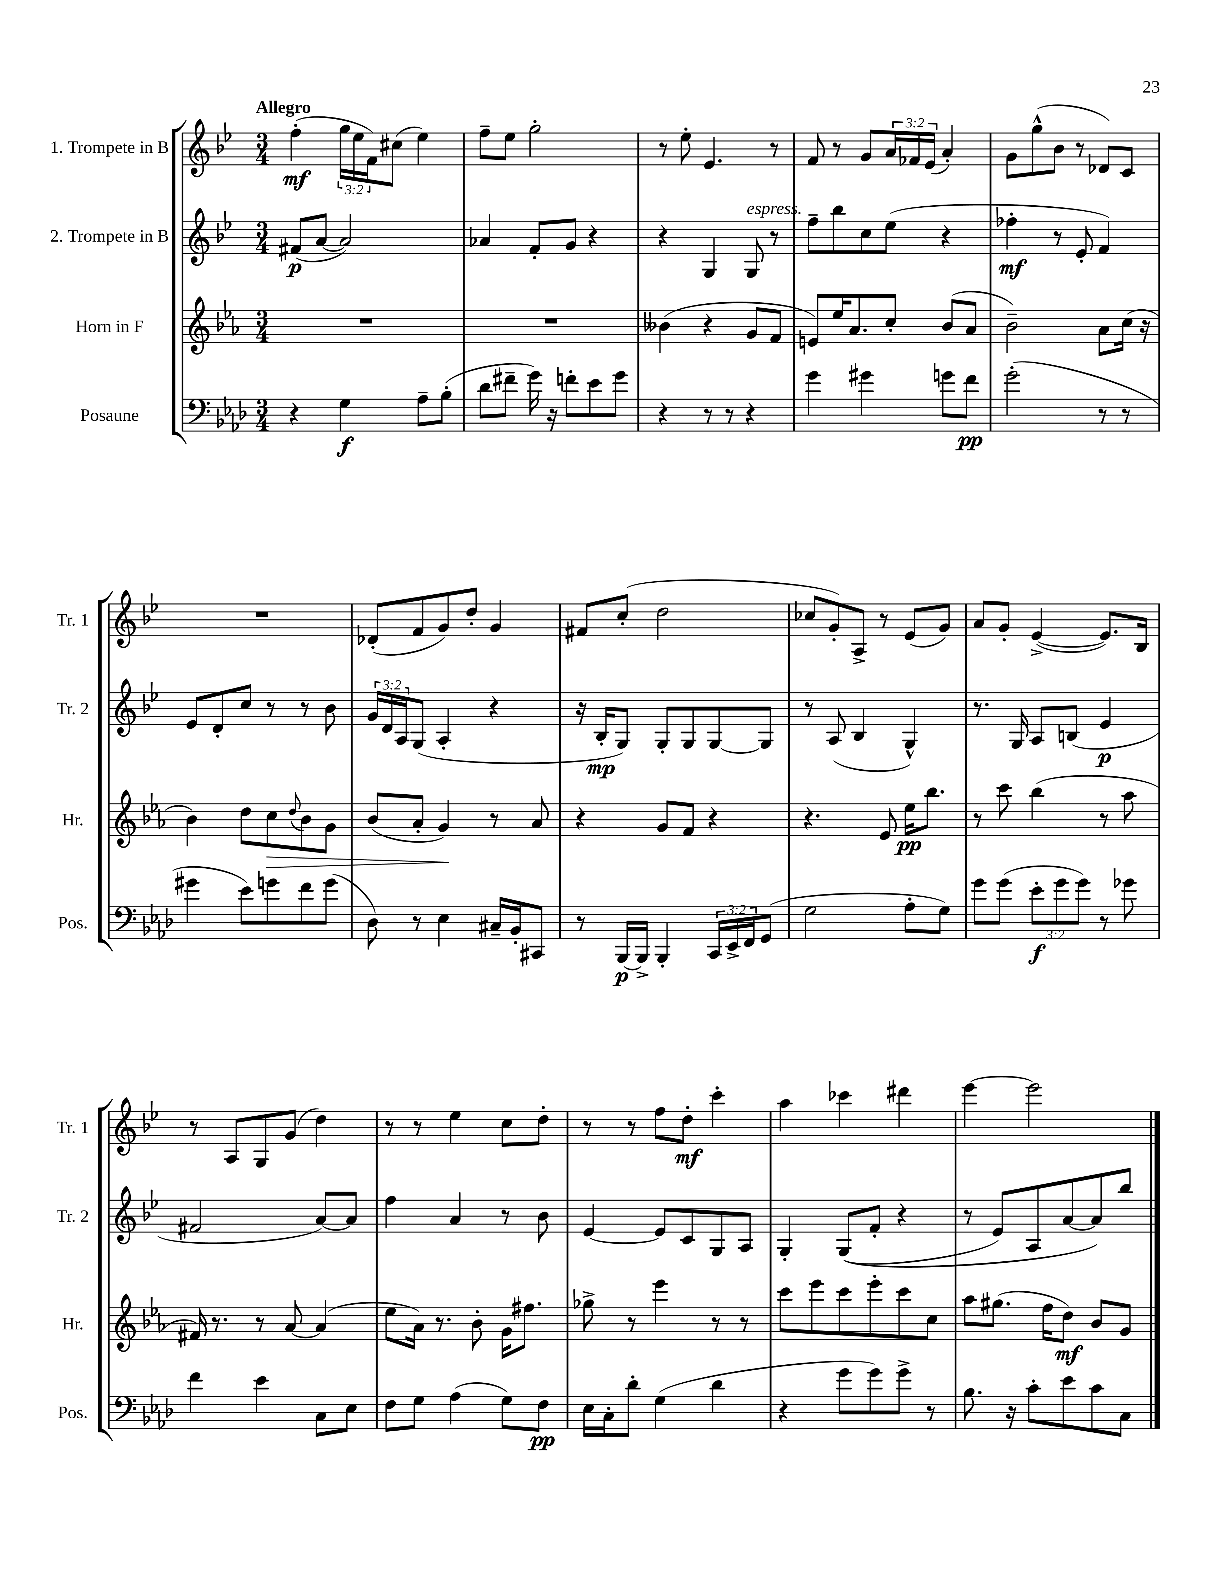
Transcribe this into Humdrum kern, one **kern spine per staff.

**kern	**dynam	**kern	**dynam	**kern	**dynam	**kern	**dynam
*part4	*part4	*part3	*part3	*part2	*part2	*part1	*part1
*staff4	*staff4	*staff3	*staff3	*staff2	*staff2	*staff1	*staff1
*I"Posaune	*	*I"Horn in F	*	*I"2. Trompete in B	*	*I"1. Trompete in B	*
*I'Pos.	*	*I'Hr.	*	*I'Tr. 2	*	*I'Tr. 1	*
*clefF4	*	*clefG2	*	*clefG2	*	*clefG2	*
*k[b-e-a-d-]	*	*k[b-e-a-]	*	*k[b-e-]	*	*k[b-e-]	*
*M3/4	*	*M3/4	*	*M3/4	*	*M3/4	*
=1	=1	=1	=1	=1	=1	=1	=1
!	!	!	!	!	!	!LO:TX:a:B:t=Allegro	!
4r	.	2.r	.	(8f#X/L	p	(4ff'\	mf
.	.	.	.	[8a/J	.	.	.
4G\	f	.	.	2a/])	.	24gg\LL	.
.	.	.	.	.	.	24ee-\	.
.	.	.	.	.	.	24f\J)	.
.	.	.	.	.	.	(8cc#X\J	.
8A-~\L	.	.	.	.	.	4ee-\)	.
(8B-'\J	.	.	.	.	.	.	.
=2	=2	=2	=2	=2	=2	=2	=2
8d-\L	.	2.r	.	4a-X/	.	8ff~\L	.
8f#X~\J	.	.	.	.	.	8ee-\J	.
16g\)	.	.	.	8f'/L	.	2gg'\	.
16r	.	.	.	.	.	.	.
8fn'\L	.	.	.	8g/J	.	.	.
8e-\	.	.	.	4r	.	.	.
8g\J	.	.	.	.	.	.	.
=3	=3	=3	=3	=3	=3	=3	=3
4r	.	(4b--X\	.	4r	.	8r	.
.	.	.	.	.	.	8ee-'\	.
8r	.	4r	.	4G/	.	4.e-/	.
8r	.	.	.	.	.	.	.
!	!	!	!	!LO:TX:a:i:t=espress.	!	!	!
4r	.	8g/L	.	8G/	.	.	.
.	.	8f/J	.	8r	.	8r	.
=4	=4	=4	=4	=4	=4	=4	=4
4g\	.	8en/L)	.	8ff~\L	.	8f/	.
.	.	16ee-/K	.	8bb-\	.	8r	.
.	.	8.a-/	.	.	.	.	.
4g#X\	.	.	.	8cc\	.	8g/L	.
.	.	8cc'/J	.	(8ee-\J	.	24a/L	.
.	.	.	.	.	.	24f-X/	.
.	.	.	.	.	.	(24e-/JJ	.
8gn\L	.	(8b-/L	.	4r	.	4a'/)	.
8f\J	pp	8a-/J	.	.	.	.	.
=5	=5	=5	=5	=5	=5	=5	=5
(2g'\	.	2b-~\)	.	4ff-X'\	mf	8g\L	.
.	.	.	.	.	.	(8gg^^\	.
.	.	.	.	8r	.	8b-\J	.
.	.	.	.	8e-'/	.	8r	.
8r	.	8a-\L	.	4f/)	.	8d-X/L)	.
8r	.	(16cc\Jk	.	.	.	8c/J	.
.	.	16r	.	.	.	.	.
!!LO:LB:g=z
=6	=6	=6	=6	=6	=6	=6	=6
4g#X\	.	4b-\)	.	8e-/L	.	2.r	.
.	.	.	.	8d'/	.	.	.
8e-\L)	.	8dd\L	.	8cc/J	.	.	.
!	!	!	!LO:HP:b	!	!	!	!
8gn\	.	8cc\	>	8r	.	.	.
.	.	8qqdd/	.	.	.	.	.
8f\	.	8b-\	.	8r	.	.	.
(8g\J	.	8g\J	.	8b-\	.	.	.
=7	=7	=7	=7	=7	=7	=7	=7
8D-\)	.	(8b-/L	.	24g/LL	.	(8d-X'/L	.
.	.	.	.	24d/	.	.	.
.	.	.	.	24A/J	.	.	.
8r	.	8a-'/J	.	(8G/J	.	8f/	.
4E-\	.	4g/)	.	4A'/	.	8g/)	.
.	.	.	.	.	.	8dd'/J	.
16C#X~/LL	.	8r	]	4r	.	4g/	.
16BB-'/J	.	.	.	.	.	.	.
8CC#X/J	.	8a-/	.	.	.	.	.
=8	=8	=8	=8	=8	=8	=8	=8
8r	.	4r	.	16r	.	8f#X/L	.
.	.	.	.	16B-'/KL	mp	.	.
[16BBB-/LL	p	.	.	8G/J)	.	(8cc'/J	.
16BBB-^/JJ]	.	.	.	.	.	.	.
4BBB-'/	.	8g/L	.	8G'/L	.	2dd\	.
.	.	8f/J	.	8G/	.	.	.
24CC/LL	.	4r	.	[8G/	.	.	.
24EE-^/	.	.	.	.	.	.	.
24FF/J	.	.	.	.	.	.	.
(8GG/J	.	.	.	8G/J]	.	.	.
=9	=9	=9	=9	=9	=9	=9	=9
2G\	.	4.r	.	8r	.	8cc-X/L	.
.	.	.	.	(8A/	.	8g'/)	.
.	.	.	.	4B-/	.	8A^/J	.
.	.	8e-/	.	.	.	8r	.
8A-'\L	.	16ee-\KL	pp	4G^^/)	.	(8e-/L	.
.	.	8.bb-\J	.	.	.	.	.
8G\J)	.	.	.	.	.	8g/J)	.
=10	=10	=10	=10	=10	=10	=10	=10
8g\L	.	8r	.	8.r	.	8a/L	.
(8g\J	.	8ccc\	.	.	.	8g'/J	.
.	.	.	.	16G/	.	.	.
12e-'\L	f	(4bb-\	.	8A/L	.	([4e-^/	.
12g\	.	.	.	.	.	.	.
.	.	.	.	(8Bn/J	.	.	.
12g\J)	.	.	.	.	.	.	.
8r	.	8r	.	4e-/	p	8.e-/L])	.
8g-X\	.	8aa-\	.	.	.	.	.
.	.	.	.	.	.	16B-/Jk	.
!!LO:LB:g=z
=11	=11	=11	=11	=11	=11	=11	=11
4f\	.	16f#X/)	.	2f#X/	.	8r	.
.	.	8.r	.	.	.	.	.
.	.	.	.	.	.	8A/L	.
4e-\	.	8r	.	.	.	8G/	.
.	.	[8a-/	.	.	.	(8g/J	.
8C\L	.	(4a-/]	.	[8a/L)	.	4dd\)	.
8E-\J	.	.	.	8a/J]	.	.	.
=12	=12	=12	=12	=12	=12	=12	=12
8F\L	.	8ee-\L	.	4ff\	.	8r	.
8G\J	.	16a-\Jk)	.	.	.	8r	.
.	.	8.r	.	.	.	.	.
(4A-\	.	.	.	4a/	.	4ee-\	.
.	.	8b-'\	.	.	.	.	.
8G\L)	.	16g\KL	.	8r	.	8cc\L	.
.	.	8.ff#X\J	.	.	.	.	.
8F\J	pp	.	.	8b-\	.	8dd'\J	.
=13	=13	=13	=13	=13	=13	=13	=13
16E-\LL	.	8gg-X^\	.	[4e-/	.	8r	.
16C'\J	.	.	.	.	.	.	.
8d-'\J	.	8r	.	.	.	8r	.
(4G\	.	4eee-\	.	8e-/L]	.	8ff\L	.
.	.	.	.	8c/	.	8dd'\J	mf
4d-\	.	8r	.	8G/	.	4ccc'\	.
.	.	8r	.	8A/J	.	.	.
=14	=14	=14	=14	=14	=14	=14	=14
4r	.	8ccc\L	.	4G'/	.	4aa\	.
.	.	8eee-\	.	.	.	.	.
8g\L	.	8ccc\	.	((8G/L	.	4ccc-X\	.
8g\)	.	8eee-'\	.	8f'/J	.	.	.
8g^\J	.	8ccc\	.	4r	.	4ddd#X\	.
8r	.	8cc\J	.	.	.	.	.
=15	=15	=15	=15	=15	=15	=15	=15
8.B-\	.	8aa-\L	.	8r	.	[4eee-\	.
.	.	(8.gg#X\J	.	8e-/L)	.	.	.
16r	.	.	.	.	.	.	.
8c'\L	.	.	.	8A/	.	2eee-\]	.
.	.	16ff\KL	.	.	.	.	.
8e-\	.	8dd\J)	mf	[8a/	.	.	.
8c\	.	8b-/L	.	8a/])	.	.	.
8C\J	.	8g/J	.	8bb-/J	.	.	.
==	==	==	==	==	==	==	==
*-	*-	*-	*-	*-	*-	*-	*-
